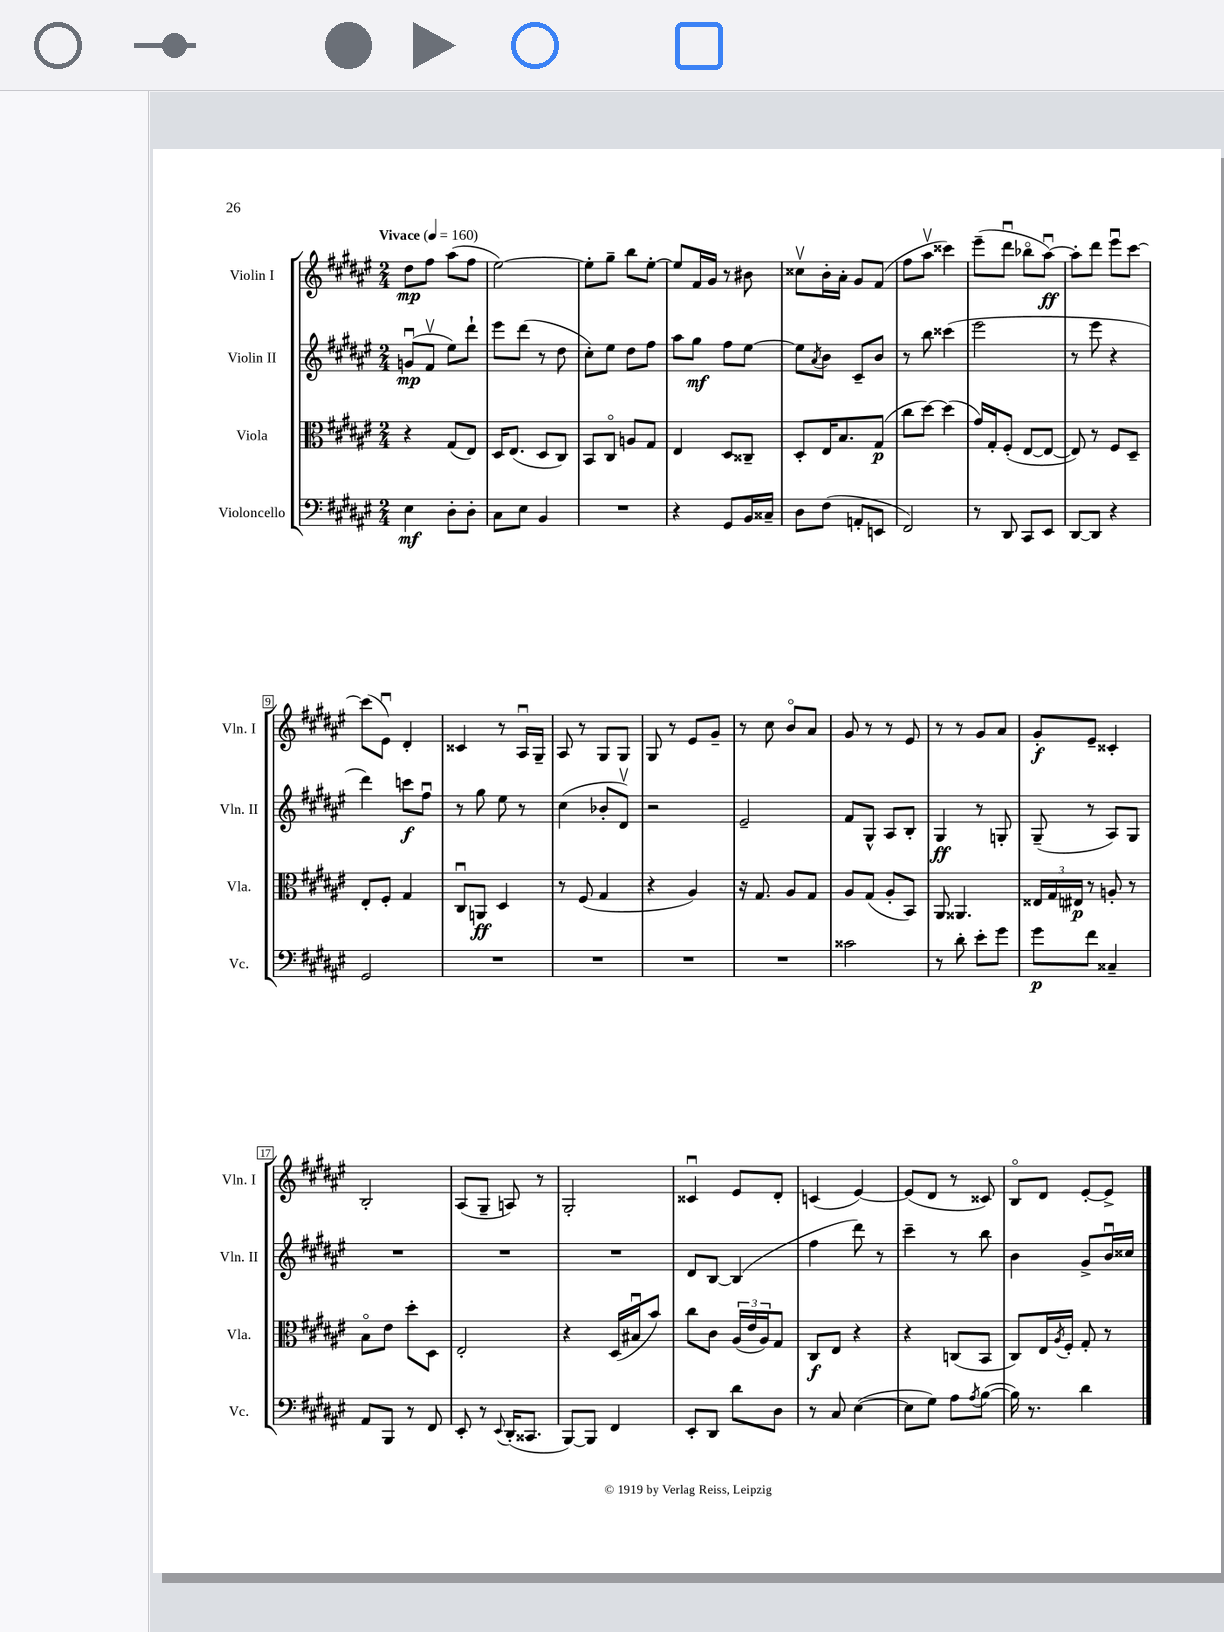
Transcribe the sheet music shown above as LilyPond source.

<<
\new StaffGroup <<
\new Staff = "s0" \with { instrumentName = "Violin I" shortInstrumentName = "Vln. I" } {
    \clef treble \key fis \major \numericTimeSignature \time 2/4 \tempo "Vivace" 4 = 160
    dis''8\mp fis''8 ais''8( fis''8 |
    eis''2~) |
    eis''8-. gis''8-- b''8 eis''8~-. |
    eis''8 fis'16 gis'16 r8 bis'8 |
    cisis''8\upbow b'16-. ais'16-. gis'8 fis'8( |
    fis''8 ais''8\upbow cisis'''4) |
    eis'''8--( dis'''8\downbow bes''8\flageolet ais''8~\downbow\ff) |
    ais''8-. dis'''8 eis'''8\downbow cis'''8~ |
    cis'''8( eis'8\downbow) dis'4-. |
    cisis'4 r8 ais16\downbow gis16-- |
    ais8 r8 gis8 gis8 |
    gis8 r8 eis'8 gis'8-- |
    r8 cis''8 b'8\flageolet ais'8 |
    gis'8 r8 r8 eis'8 |
    r8 r8 gis'8 ais'8 |
    gis'8-.\f eis'8-- cisis'4-. |
    b2-. |
    ais8( gis8-- a8) r8 |
    gis2-. |
    cisis'4\downbow eis'8 dis'8-. |
    c'4( eis'4~) |
    eis'8( dis'8 r8 cisis'8) |
    b8\flageolet dis'8 eis'8~-. eis'8-> \bar "|." |
}
\new Staff = "s1" \with { instrumentName = "Violin II" shortInstrumentName = "Vln. II" } {
    \clef treble \key fis \major \numericTimeSignature \time 2/4
    g'8\downbow\mp( fis'8\upbow eis''8) dis'''8-! |
    eis'''8 dis'''8( r8 dis''8 |
    cis''8-.) eis''8 dis''8 fis''8 |
    ais''8 gis''8\mf fis''8 eis''8~ |
    eis''8 \acciaccatura { ais'8 } b'8 cis'8-- b'8 |
    r8 b''8 cisis'''4( |
    eis'''2 |
    r8 eis'''8 r4 |
    dis'''4) c'''8\f fis''8\downbow |
    r8 gis''8 eis''8 r8 |
    cis''4( bes'8-. dis'8\upbow) |
    r2 |
    eis'2-- |
    fis'8 gis8-^ ais8 b8-. |
    gis4\ff r8 g8-. |
    gis8--( r8 ais8) gis8 |
    R2 |
    R2 |
    R2 |
    dis'8 b8~ b4( |
    fis''4 dis'''8) r8 |
    cis'''4-- r8 b''8 |
    b'4 gis'8-> b'16\downbow cisis''16 \bar "|." |
}
\new Staff = "s2" \with { instrumentName = "Viola" shortInstrumentName = "Vla." } {
    \clef alto \key fis \major \numericTimeSignature \time 2/4
    r4 gis8( eis8) |
    dis16 eis8.( dis8 cis8) |
    b,8 cis8\flageolet a8 gis8 |
    eis4 dis8 cisis8-- |
    dis8-. eis16 b8. gis8\p( |
    cis''8 dis''8~) dis''4( |
    gis'16) gis16-. fis8-.( eis8~ eis8~ |
    eis8) r8 fis8 dis8-- |
    eis8-. fis8-. gis4 |
    cis8\downbow a,8\ff dis4 |
    r8 fis8( gis4 |
    r4 ais4) |
    r16 gis8. ais8 gis8 |
    ais8 gis8( ais8-. b,8) |
    ais,8 aisis,4. |
    \tuplet 3/2 { eisis16 gis16 eis16\p } r8 a8-. r8 |
    b8\flageolet eis'8 dis''8-. dis8 |
    eis2-. |
    r4 dis16( bis16\downbow b'8) |
    cis''8 cis'8 \tuplet 3/2 { ais16( eis'16 ais16) } gis8 |
    cis8\f eis8 r4 |
    r4 c8( b,8 |
    cis8) eis16 \acciaccatura { ais8 } fis16-. gis8-. r8 \bar "|." |
}
\new Staff = "s3" \with { instrumentName = "Violoncello" shortInstrumentName = "Vc." } {
    \clef bass \key fis \major \numericTimeSignature \time 2/4
    eis4\mf dis8-. dis8-. |
    cis8 eis8 b,4 |
    R2 |
    r4 gis,8 b,16 cisis16-- |
    dis8 fis8( a,8-. e,8 |
    fis,2) |
    r8 dis,8 cis,8 eis,8 |
    dis,8~ dis,8 r4 |
    gis,2 |
    R2 |
    R2 |
    R2 |
    R2 |
    cisis'2 |
    r8 dis'8-. eis'8-. gis'8 |
    gis'8\p fis'8 cisis4-- |
    ais,8 b,,8 r8 fis,8 |
    eis,8-. r8 \appoggiatura { eis,8 } dis,16-.( cisis,8. |
    b,,8~) b,,8 fis,4 |
    eis,8-. dis,8 dis'8 dis8 |
    r8 cis8 eis4~( |
    eis8 gis8) ais8 \acciaccatura { ais8 } b8~( |
    b16) r8. dis'4 \bar "|." |
}
>>
>>
\layout { \context { \Score \override BarNumber.stencil = #(make-stencil-boxer 0.1 0.3 ly:text-interface::print) } }
